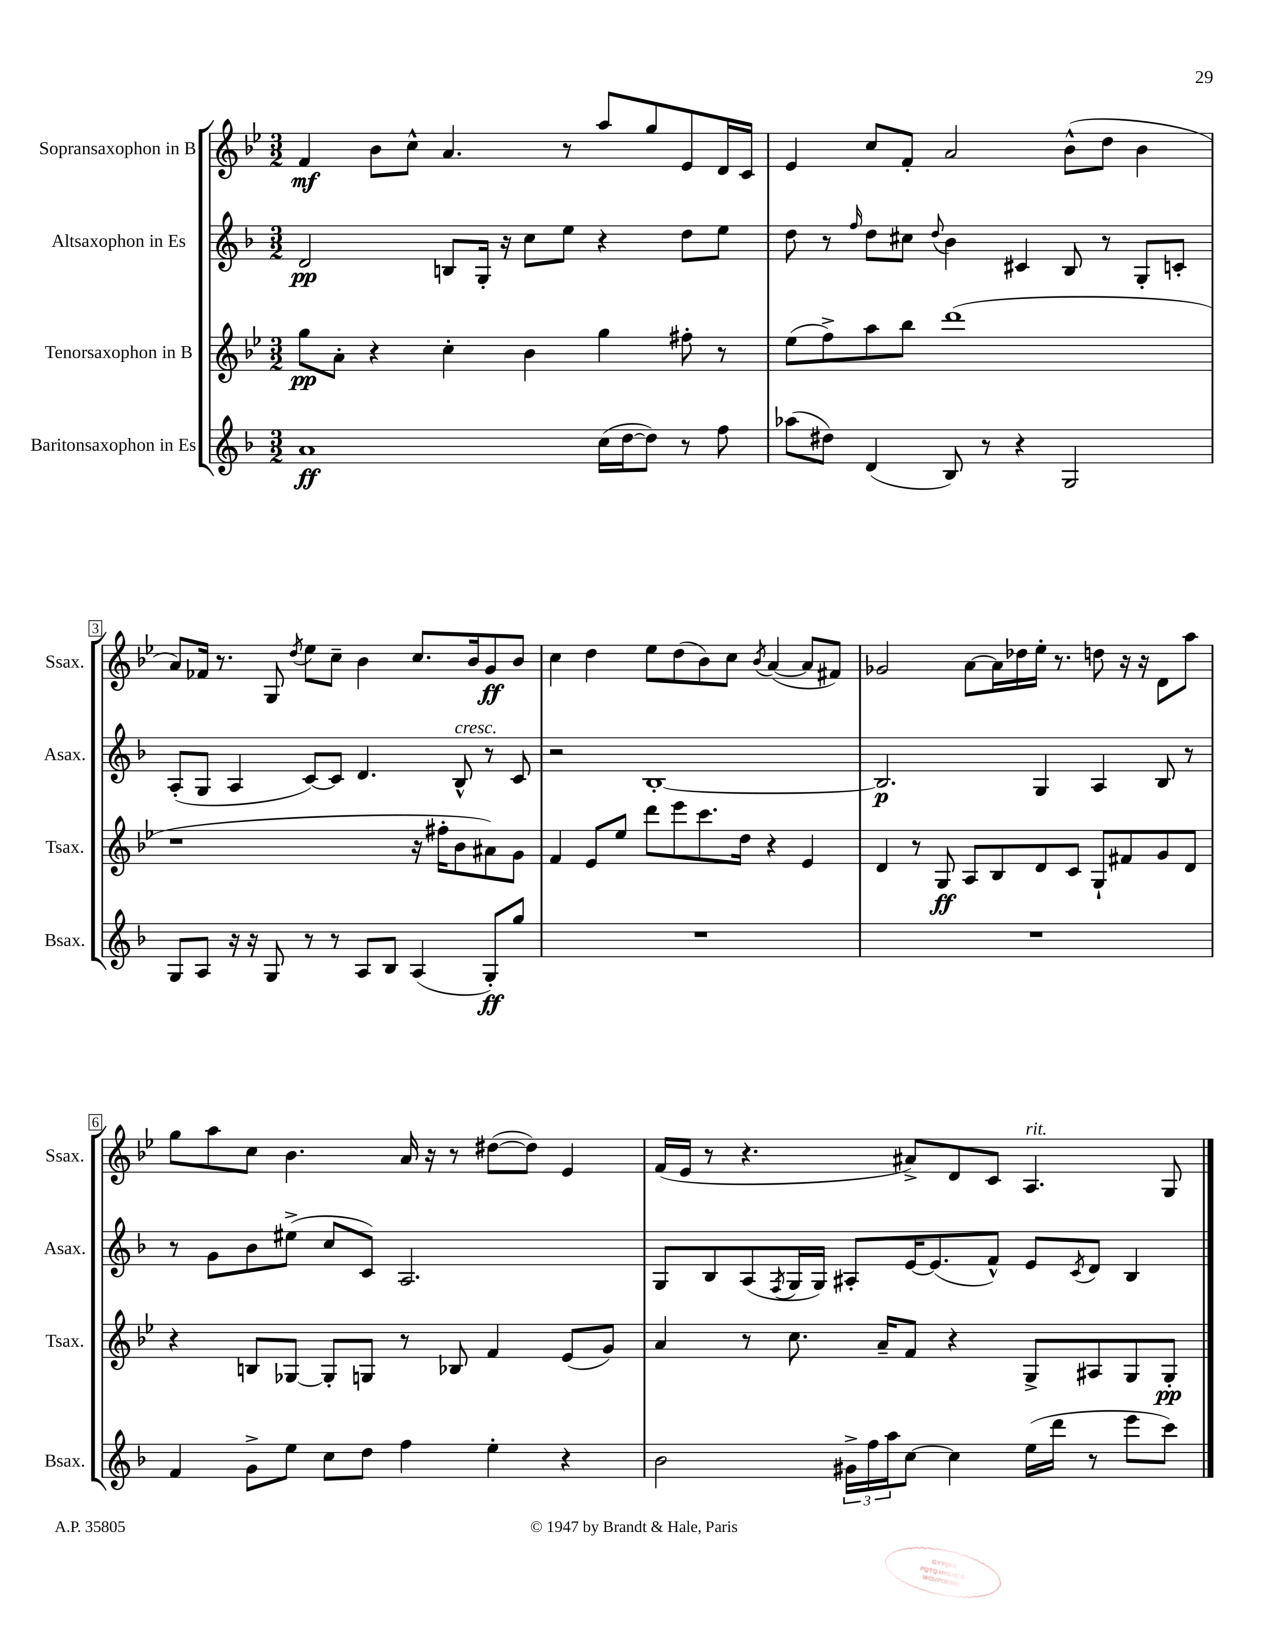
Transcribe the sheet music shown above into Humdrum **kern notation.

**kern	**dynam	**kern	**dynam	**kern	**dynam	**kern	**dynam
*part4	*part4	*part3	*part3	*part2	*part2	*part1	*part1
*staff4	*staff4	*staff3	*staff3	*staff2	*staff2	*staff1	*staff1
*I"Baritonsaxophon in Es	*	*I"Tenorsaxophon in B	*	*I"Altsaxophon in Es	*	*I"Sopransaxophon in B	*
*I'Bsax.	*	*I'Tsax.	*	*I'Asax.	*	*I'Ssax.	*
*clefG2	*	*clefG2	*	*clefG2	*	*clefG2	*
*k[b-]	*	*k[b-e-]	*	*k[b-]	*	*k[b-e-]	*
*M3/2	*	*M3/2	*	*M3/2	*	*M3/2	*
=1	=1	=1	=1	=1	=1	=1	=1
1a	ff	8gg\L	pp	2d/	pp	4f/	mf
.	.	8a'\J	.	.	.	.	.
.	.	4r	.	.	.	8b-\L	.
.	.	.	.	.	.	8cc^^\J	.
.	.	4cc'\	.	8Bn/L	.	4.a/	.
.	.	.	.	16G'/Jk	.	.	.
.	.	.	.	16r	.	.	.
.	.	4b-\	.	8cc\L	.	.	.
.	.	.	.	8ee\J	.	8r	.
(16cc\LL	.	4gg\	.	4r	.	8aa/L	.
[16dd\J	.	.	.	.	.	.	.
8dd\J])	.	.	.	.	.	8gg/	.
8r	.	8ff#X'\	.	8dd\L	.	8e-/	.
8ff\	.	8r	.	8ee\J	.	16d/L	.
.	.	.	.	.	.	16c/JJ	.
=2	=2	=2	=2	=2	=2	=2	=2
(8aa-X\L	.	(8ee-\L	.	8dd\	.	4e-/	.
8dd#X\J)	.	8ff^\)	.	8r	.	.	.
.	.	.	.	16qqff/	.	.	.
(4d/	.	8aa\	.	8dd\L	.	8cc/L	.
.	.	8bb-\J	.	8cc#X\J	.	8f'/J	.
.	.	.	.	8qqdd/	.	.	.
8B-/)	.	(1ddd	.	4b-\	.	2a/	.
8r	.	.	.	.	.	.	.
4r	.	.	.	4c#X/	.	.	.
2G/	.	.	.	8B-/	.	(8b-^^\L	.
.	.	.	.	8r	.	8dd\J	.
.	.	.	.	8G'/L	.	4b-\	.
.	.	.	.	8cn'/J	.	.	.
!!LO:LB:g=z
=3	=3	=3	=3	=3	=3	=3	=3
8G/L	.	1r	.	(8A'/L	.	8a/L)	.
8A/J	.	.	.	8G/J	.	16f-X/Jk	.
.	.	.	.	.	.	8.r	.
16r	.	.	.	4A/	.	.	.
16r	.	.	.	.	.	.	.
8G/	.	.	.	.	.	8G/	.
.	.	.	.	.	.	8qdd/	.
8r	.	.	.	[8c/L)	.	8ee-\L	.
8r	.	.	.	8c/J]	.	8cc~\J	.
8A/L	.	.	.	4.d/	.	4b-\	.
8B-/J	.	.	.	.	.	.	.
(4A/	.	16r	.	.	.	8.cc/L	.
.	.	16ff#X'\KL	.	.	.	.	.
!	!	!	!	!LO:TX:a:i:t=cresc.	!	!	!
.	.	8b-\	.	8B-^^/	.	.	.
.	.	.	.	.	.	16b-/k	.
8G'/L)	ff	8a#X\)	.	8r	.	8g/	ff
8gg/J	.	8g\J	.	8c/	.	8b-/J	.
=4	=4	=4	=4	=4	=4	=4	=4
1.r	.	4f/	.	2r	.	4cc\	.
.	.	8e-/L	.	.	.	4dd\	.
.	.	8ee-/J	.	.	.	.	.
.	.	8ddd\L	.	[1B-'	.	8ee-\L	.
.	.	8eee-\	.	.	.	(8dd\	.
.	.	8.ccc\	.	.	.	8b-\)	.
.	.	.	.	.	.	8cc\J	.
.	.	16dd\Jk	.	.	.	.	.
.	.	.	.	.	.	8qb-/	.
.	.	4r	.	.	.	([4a/	.
.	.	4e-/	.	.	.	8a/L]	.
.	.	.	.	.	.	8f#X/J)	.
=5	=5	=5	=5	=5	=5	=5	=5
1.r	.	4d/	.	2.B-/]	p	2g-X/	.
.	.	8r	.	.	.	.	.
.	.	8G/	ff	.	.	.	.
.	.	8A/L	.	.	.	[8a\L	.
.	.	8B-/	.	.	.	16a\L]	.
.	.	.	.	.	.	16dd-X\	.
.	.	8d/	.	4G/	.	16ee-'\JJ	.
.	.	.	.	.	.	8.r	.
.	.	8c/J	.	.	.	.	.
.	.	8G`/L	.	4A/	.	8ddn\	.
.	.	8f#X/	.	.	.	16r	.
.	.	.	.	.	.	16r	.
.	.	8g/	.	8B-/	.	8d\L	.
.	.	8d/J	.	8r	.	8aa\J	.
!!LO:LB:g=z
=6	=6	=6	=6	=6	=6	=6	=6
4f/	.	4r	.	8r	.	8gg\L	.
.	.	.	.	8g\L	.	8aa\	.
8g^\L	.	8Bn/L	.	8b-\	.	8cc\J	.
8ee\J	.	[8G-X/J	.	(8ee#X^\J	.	4.b-\	.
8cc\L	.	8G-'/L]	.	8cc/L	.	.	.
8dd\J	.	8Gn/J	.	8c/J)	.	.	.
4ff\	.	8r	.	2.A/	.	16a/	.
.	.	.	.	.	.	16r	.
.	.	8B-X/	.	.	.	8r	.
4ee'\	.	4f/	.	.	.	([8dd#X\L	.
.	.	.	.	.	.	8dd#\J])	.
4r	.	(8e-/L	.	.	.	4e-/	.
.	.	8g/J)	.	.	.	.	.
=7	=7	=7	=7	=7	=7	=7	=7
2b-\	.	4a/	.	8G/L	.	(16f/LL	.
.	.	.	.	.	.	16e-/JJ	.
.	.	.	.	8B-/	.	8r	.
.	.	8r	.	(8A/	.	4.r	.
.	.	.	.	8qF/	.	.	.
.	.	8.cc\	.	16G/L	.	.	.
.	.	.	.	16G/JJ)	.	.	.
24g#X^\LL	.	.	.	8A#X'/L	.	.	.
24ff\	.	.	.	.	.	.	.
.	.	16a~/KL	.	.	.	.	.
24aa\J	.	.	.	.	.	.	.
[8cc\J	.	8f/J	.	[16e/K	.	8a#X^/L)	.
.	.	.	.	(8.e/]	.	.	.
4cc\]	.	4r	.	.	.	8d/	.
.	.	.	.	8f^^/J)	.	8c/J	.
!	!	!	!	!	!	!LO:TX:a:i:t=rit.	!
(16ee\LL	.	8G^/L	.	8e/L	.	4.A/	.
16ddd\JJ	.	.	.	.	.	.	.
.	.	.	.	8qc/	.	.	.
8r	.	8A#X/	.	8d/J	.	.	.
8eee\L	.	8G/	.	4B-/	.	.	.
8ccc\J)	.	8G'/J	pp	.	.	8G/	.
==	==	==	==	==	==	==	==
*-	*-	*-	*-	*-	*-	*-	*-
